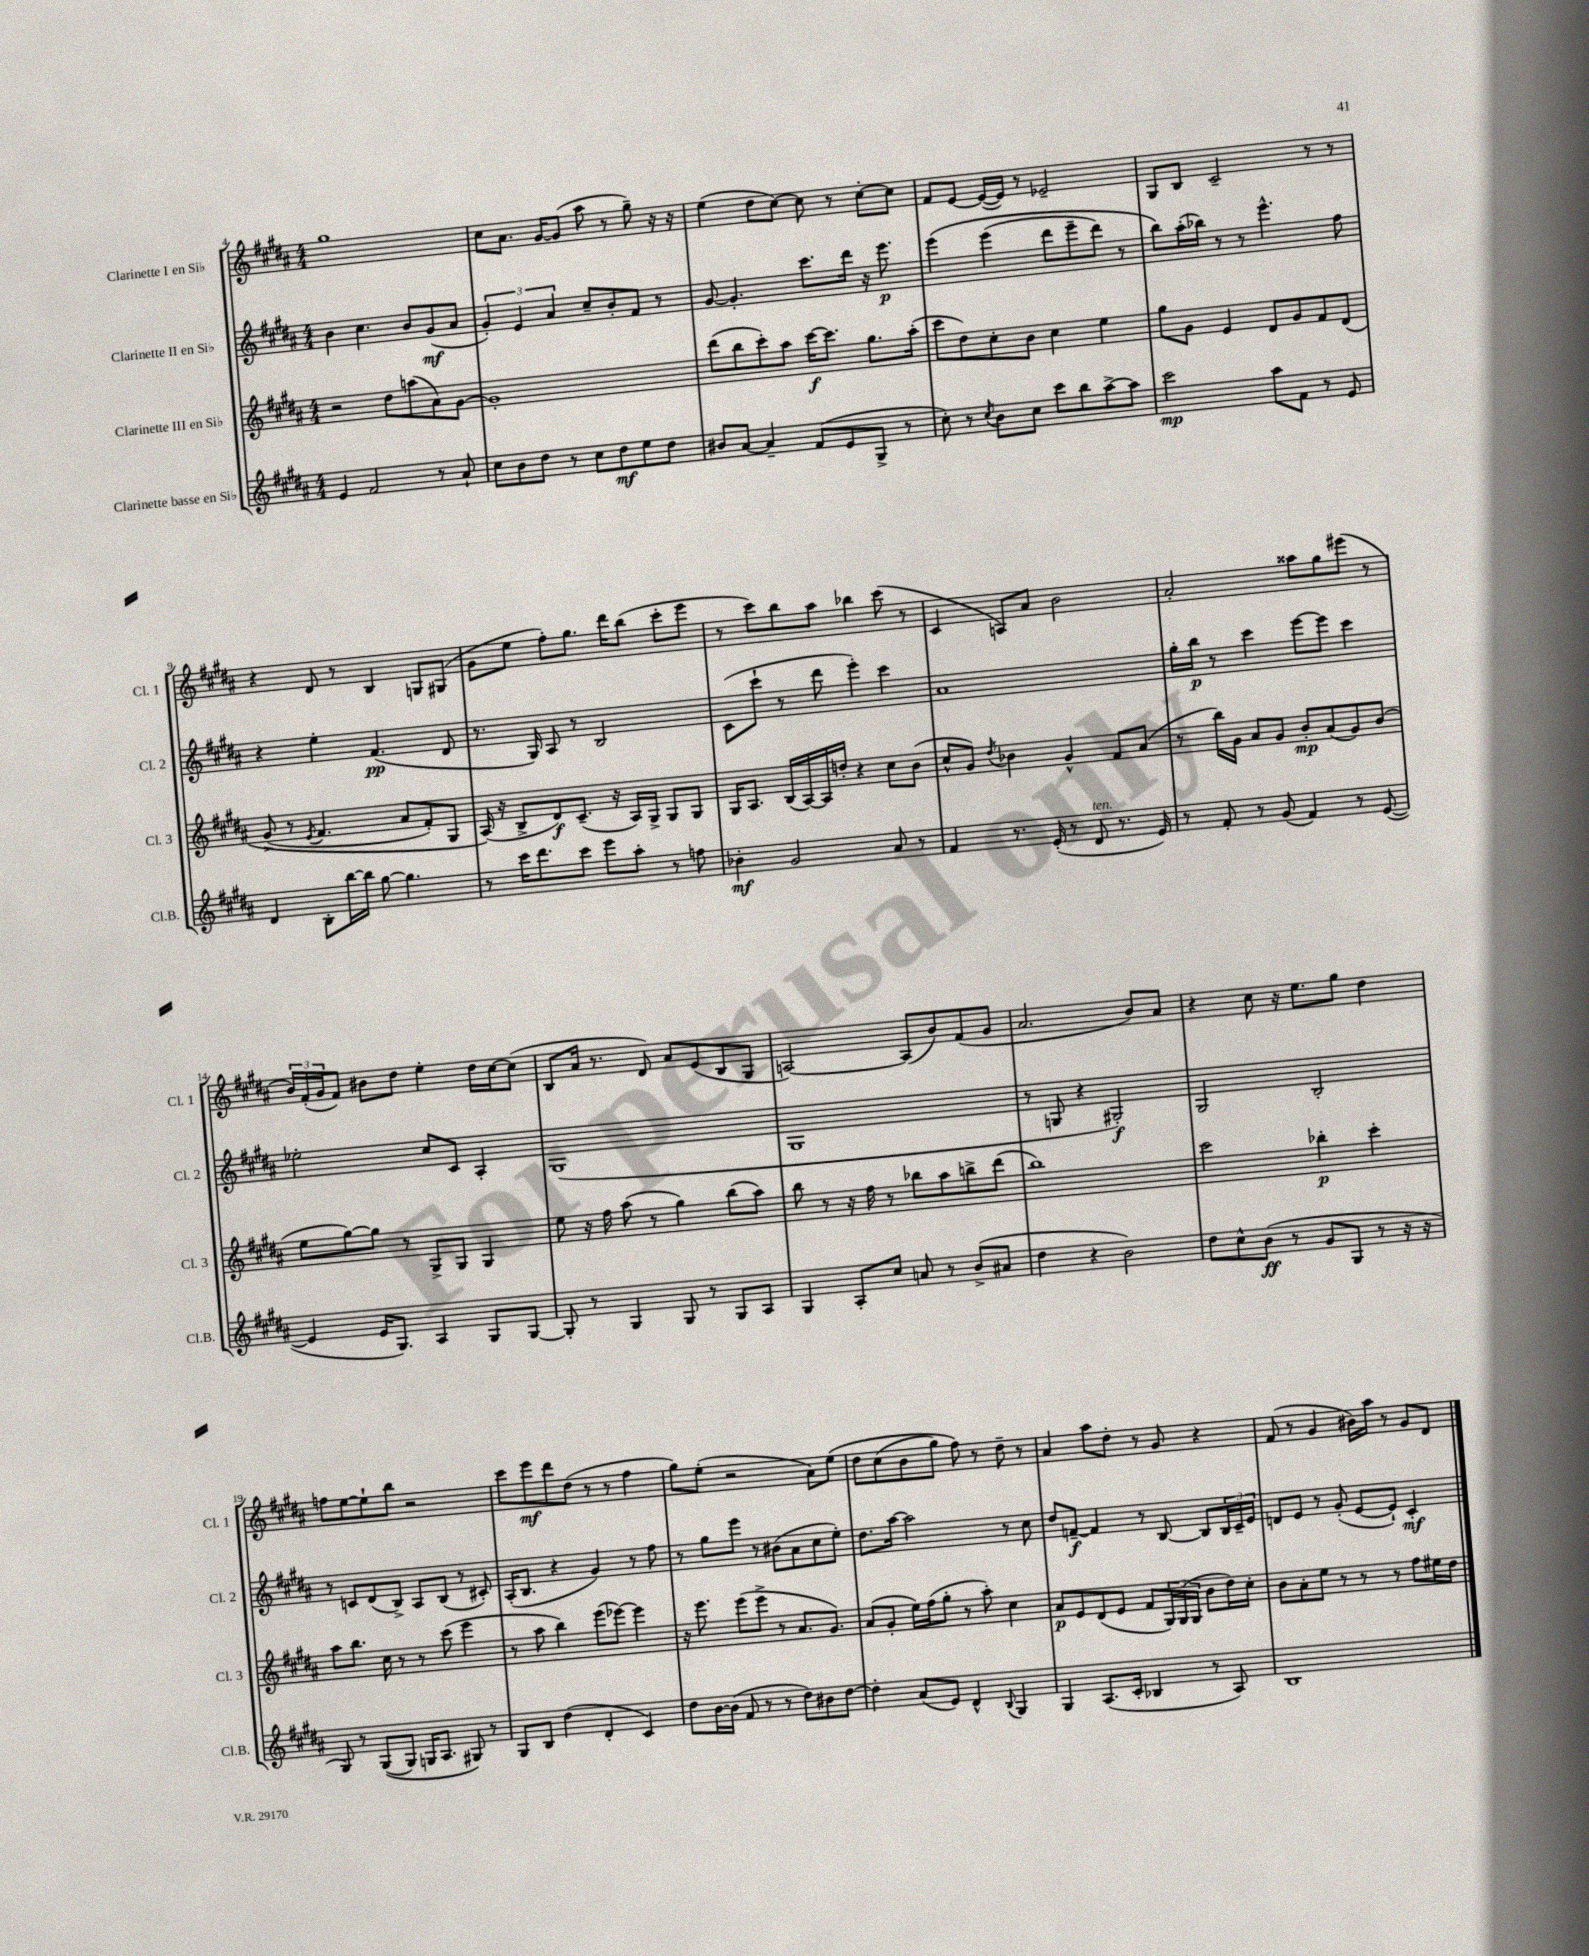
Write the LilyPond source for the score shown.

<<
\new StaffGroup <<
\new Staff = "s0" \with { instrumentName = "Clarinette I en Sib" shortInstrumentName = "Cl. 1" } {
    \clef treble \key b \major \numericTimeSignature \time 4/4
    gis''1 |
    cis''8 ais'8. gis'16~ gis'8( ais''8 r8 gis''8--) r16 r16 |
    e''4( dis''8 cis''8~) cis''8 r8 cis''8~-. cis''8 |
    fis'8 e'8~ e'16~( e'16) r8 ees'2-- |
    gis8 b8 cis'2-- r8 r8 |
    r4 dis'8 r8 b4 g8 gis8( |
    gis'8 e''8 fis''8-.) gis''8. dis'''16 b''8( cis'''8-. e'''8 |
    r8 cis'''8) b''8 ais''8 bes''4 cis'''8( r8 |
    cis'4 a8) ais'8 b'2 |
    ais'2-. aisis''8 gis''8 eis'''8( r8 |
    \tuplet 3/2 { b'16) fis'16-.( gis'16 } fis'8) bis'8 dis''8 e''4-. dis''16 cis''16~ cis''8( |
    b8 ais'16 r8. dis'8) ais'8 e'8( b8 gis8 |
    a2~) a8( b'8) fis'8( gis'8 |
    ais'2. b'8) ais'8 |
    r4 cis''8 r16 e''8. gis''8 dis''4 |
    f''8 e''8~ e''8-! b''8 r2 |
    cis'''8 e'''8\mf dis'''8 dis''8( r8 r8 fis''4 |
    gis''8) e''8-.( r2 ais'8) e''8\( |
    dis''8 cis''8( b'8 gis''8) fis''8\) r8 dis''8-- r8 |
    ais'4 ais''8 dis''8-. r8 gis'8 r4 |
    fis'8( r8 gis'4 bis'16) ais''16 r8 gis'8 dis'8 \bar "|." |
}
\new Staff = "s1" \with { instrumentName = "Clarinette II en Sib" shortInstrumentName = "Cl. 2" } {
    \clef treble \key b \major \numericTimeSignature \time 4/4
    b'4 cis''4. b'8 gis'8\mf( ais'8 |
    \tuplet 3/2 { gis'4-.) e'4 ais'4 } cis''8-- b'8-. fis'8 r8 |
    gis'8~ gis'4.-. cis'''8. dis'''16 r16 e'''8.\p |
    e'''4\( e'''4( dis'''8 e'''8-- dis'''8) r8 |
    b''8\) ais''16-.( bes''16) r8 r8 e'''4.-^ fis''8 |
    r4 e''4-. fis'4.\pp( dis'8 |
    r8. gis16) ais8 r8 b2 |
    cis'8( cis'''8-! r8 dis'''8 e'''4-.) cis'''4 |
    ais'1 |
    gis''16-. b''16\p r8 cis'''4 e'''8~ e'''8 cis'''4 |
    ees''2-. cis''8 cis'8 ais4-. |
    gis1( |
    gis1 |
    r8 g8 r4 gis2-.\f) |
    gis2 b2-. |
    r8 c'8 dis'8( b8->) ais8 b8( r8 cis'8-.) |
    ais16-.( b8. r4 gis'4) r8 fis''8 |
    r8 gis''8 e'''8 r8 bis'8( ais'8 cis''8 e''8-.) |
    dis''8. ais''16~ ais''2 r8 cis''8 |
    dis''8 f'8~--\f f'4 r8 b8~ b8 \tuplet 3/2 { b16 cis'16-- e'16 } |
    d'8 e'8 r8 gis'8-.( e'8~ e'8-!) cis'4-.\mf \bar "|." |
}
\new Staff = "s2" \with { instrumentName = "Clarinette III en Sib" shortInstrumentName = "Cl. 3" } {
    \clef treble \key b \major \numericTimeSignature \time 4/4
    r2 dis''8 a''8( ais'8) gis'8~ |
    gis'1-. |
    dis'''8( b''8 cis'''8-.) ais''8 cis'''16~\f cis'''8. gis''8. ais''16-.( |
    cis'''8 dis''8) cis''8-. b'8 cis''4 e''4 |
    gis''8 gis'8 e'4 dis'8 gis'8 fis'8 dis'8\( |
    gis'8->( r8 \acciaccatura { e'8 } fis'4. ais'8 fis'8-.) gis8 |
    ais16(\) r16 b8-> dis'8\f) cis'8.--( r16 ais16) gis16-> gis8 gis8 |
    gis16 ais8. b16( ais16~) ais16 d''16-. r4 cis''8 b'8( |
    cis''8-^ gis'8) \acciaccatura { dis''8 } bes'4 gis'4-^ fis'8 ais'8( |
    r8 b''16) gis'16 ais'8 gis'8 b'8-.\mp ais'8( gis'8) b'8( |
    e''8 gis''8~) gis''8 r8 gis8-> gis8 gis4 |
    e''8 r16 fis''16 ais''8( r8 gis''4) b''8( ais''8) |
    b''8 r8 r16 fis''16 r8 bes''8 ais''8 b''8-> dis'''8( |
    b''1) |
    cis'''2 bes''4-.\p cis'''4-. |
    ais''8 b''8. cis''16 r8 r8 cis'''8( e'''4 |
    r8 ais''8 b''4) e'''8( ees'''8~) ees'''4 |
    r16 e'''8. e'''8( e'''8-> r8 ais'8. gis'8.) |
    ais'8( gis'8-. e''16) fis''16( gis''8-. r8 ais''8-.) cis''4 |
    ais'8\p e'8 dis'8( e'8 fis'8 \tuplet 3/2 { gis16) gis16( gis16 } b'8 dis''16) cis''16-. |
    b'8 ais'8-. e''8 r8 r8 r8 fis''8 eis''16 dis''16 \bar "|." |
}
\new Staff = "s3" \with { instrumentName = "Clarinette basse en Sib" shortInstrumentName = "Cl.B." } {
    \clef treble \key b \major \numericTimeSignature \time 4/4
    e'4 fis'2 r8 ais'8-! |
    cis''8 b'8 dis''8 r8 cis''8 dis''8\mf e''8 dis''8 |
    bis'8 ais'8~ ais'4-- fis'8( e'8 gis8-> r8 |
    cis''8-.) r8 \acciaccatura { cis''8 } b'8 cis''8 cis'''8 b''8 ais''8~-> ais''8 |
    cis'''2\mp ais''8 fis'8 r8 e'8 |
    dis'4 b8-. b''16~ b''16 gis''8~ gis''4. |
    r8 cis'''16 dis'''8. cis'''8 e'''8 ais''8-. r8 f''8 |
    bes'4-.\mf gis'2 ais'8 r8 |
    fis'4 r8. e'16-.( r8 dis'8^\markup { \italic "ten." } r8. e'16) |
    r8 fis'8-. r8 gis'8( fis'4) r8 e'8~( |
    e'4 e'16 gis8.) ais4 gis8 gis8~ |
    gis8-. r8 gis4 gis8 r8 gis8 ais8 |
    gis4 ais8-. cis''8 a'8 r8 b'8->( ais'8 |
    dis''4 r4 b'2) |
    dis''8 cis''8-^ b'8\ff( r8 gis'8 gis8 r8 r16 r16 |
    gis8) r8 gis8(\( gis8) g16 ais8. gis8\) r8 |
    gis8 b8 dis''4( dis'4-. cis'4) |
    dis''8 b'16~ b'16( fis'8 r8 r8 dis''8) bis'8 dis''8~ |
    dis''4-. ais'8( e'8) dis'4-^ \appoggiatura { b8 } gis4 |
    gis4 ais8.( cis'16-. bes4 r8 ais8) |
    b1 \bar "|." |
}
>>
>>
\layout { \context { \Score currentBarNumber = #4 } }
